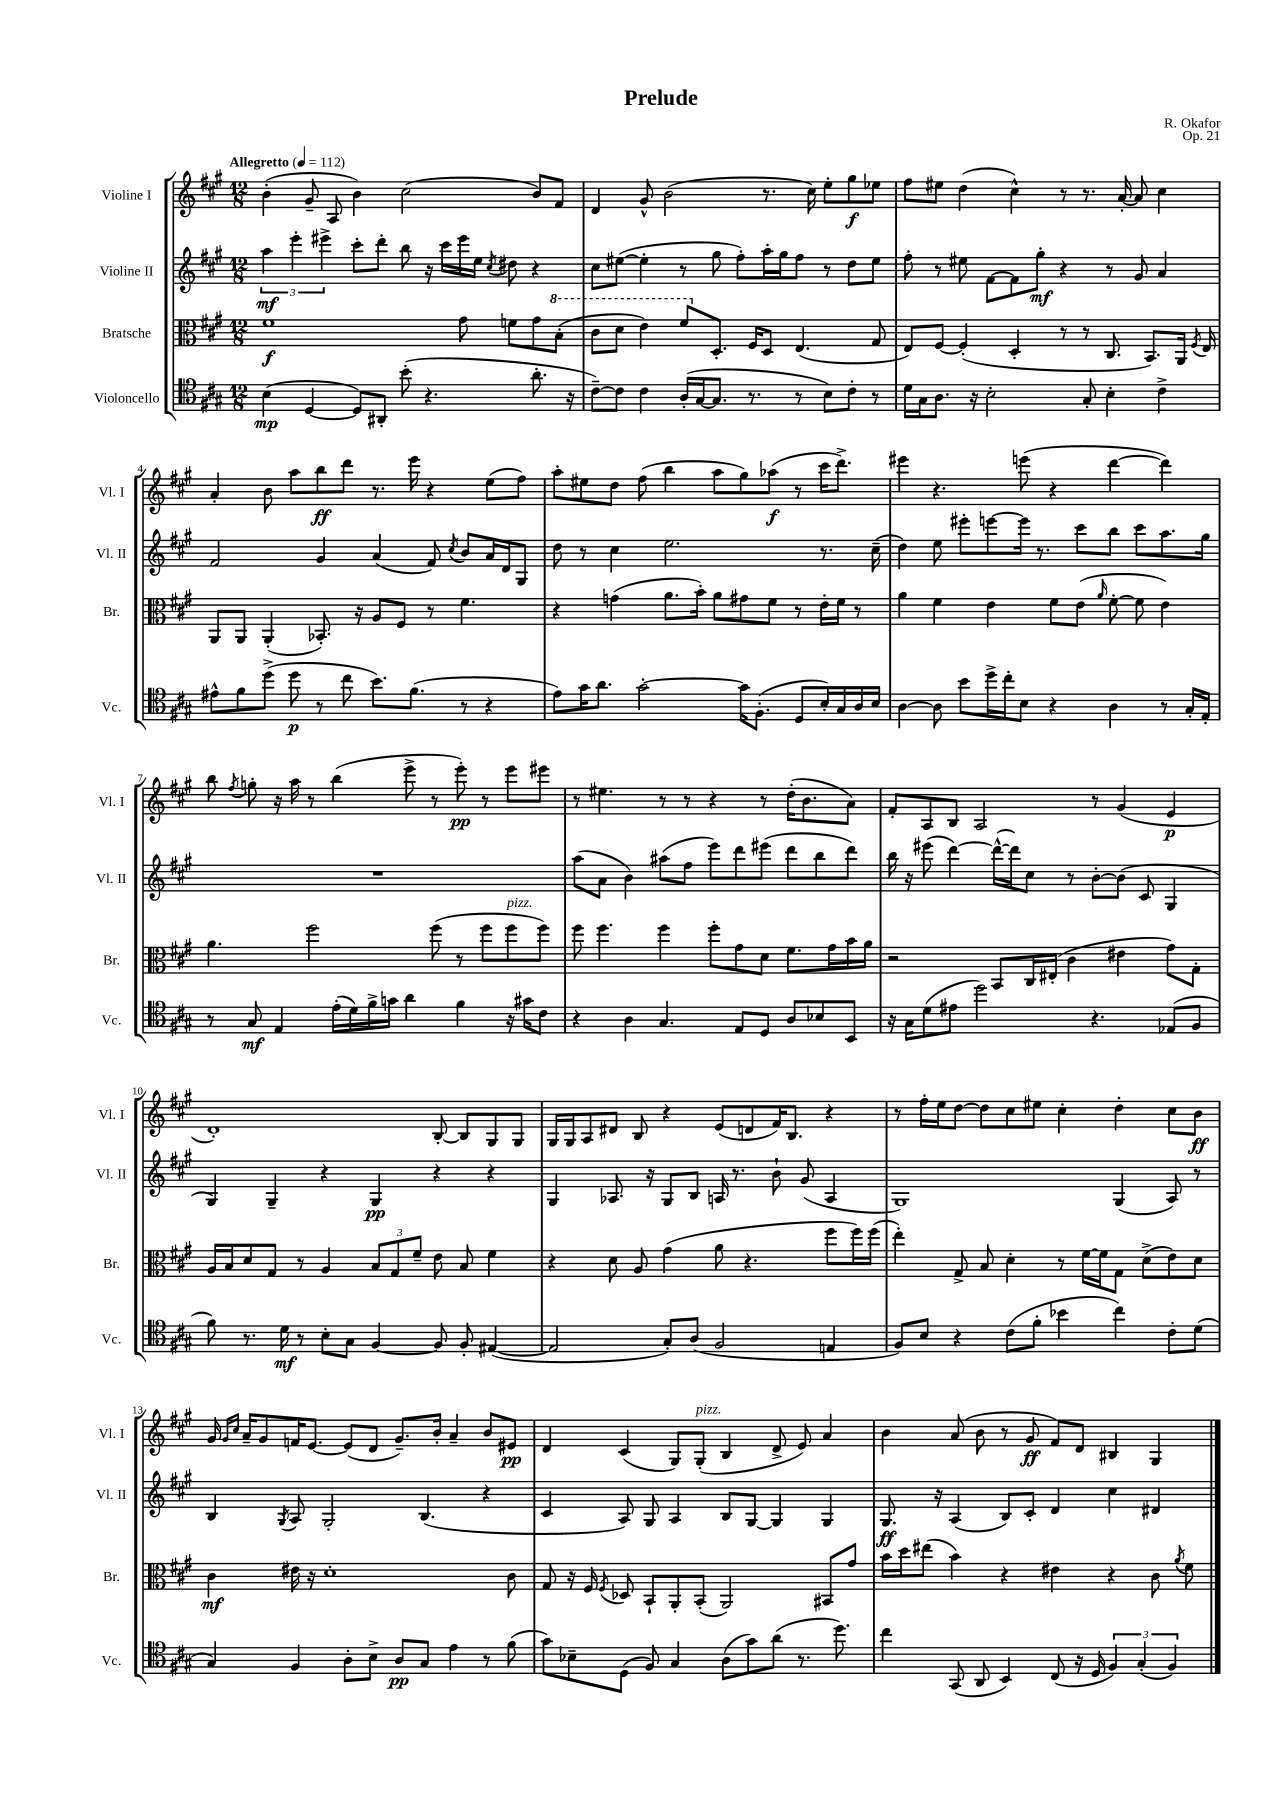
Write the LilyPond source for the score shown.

\header { title = "Prelude" composer = "R. Okafor" opus = "Op. 21" }
<<
\new StaffGroup <<
\new Staff = "s0" \with { instrumentName = "Violine I" shortInstrumentName = "Vl. I" } {
    \clef treble \key a \major \numericTimeSignature \time 12/8 \tempo "Allegretto" 4 = 112
    \autoBeamOff b'4-.( gis'8-- a8 b'4) cis''2( b'8[) fis'8] |
    d'4 gis'8-^ b'2( r8. cis''16) e''8[-. gis''8\f ees''8] |
    fis''8[ eis''8] d''4( cis''4-^) r8 r8. a'16~-. a'8 cis''4 |
    a'4-. b'8 a''8[ b''8\ff d'''8] r8. e'''16 r4 e''8[( fis''8]) |
    a''8[-. eis''8 d''8] fis''8( b''4 a''8[ gis''8) aes''8]\f( r8 cis'''16[ d'''8.]->) |
    eis'''4 r4. e'''8( r4 d'''4~ d'''4) |
    b''8 \acciaccatura { fis''8 } g''8-. r16 a''16 r8 b''4( e'''8-> r8 e'''8-.\pp) r8 e'''8[ eis'''8] |
    r8 eis''4. r8 r8 r4 r8 d''16[-.( b'8. a'8]) |
    fis'8[-. a8 b8] a2 r8 gis'4( e'4\p |
    d'1-.) b8~-. b8[ gis8 gis8] |
    gis16[ gis16 a8 dis'8] b8 r4 e'8[( d'8 fis'16) b8.] r4 |
    r8 fis''16[-. e''16 d''8]~ d''8[ cis''8 eis''8] cis''4-. d''4-. cis''8[ b'8]\ff |
    gis'16 \grace { gis'16[ cis''16] } a'16[-- gis'8 f'16 e'8.]~ e'8[( d'8] gis'8.[--) b'16]-. a'4-- b'8[ eis'8]\pp |
    d'4 cis'4( gis8[) gis8]-.^\markup { \italic "pizz." }( b4 d'8-> e'8) a'4 |
    b'4 a'8( b'8 r8 gis'8\ff fis'8[) d'8] bis4 gis4 \bar "|." |
}
\new Staff = "s1" \with { instrumentName = "Violine II" shortInstrumentName = "Vl. II" } {
    \clef treble \key a \major \numericTimeSignature \time 12/8
    \autoBeamOff \tuplet 3/2 { a''4\mf e'''4-. eis'''4-> } cis'''8[-. d'''8]-. b''8 r16 cis'''16[ eis'''16 e''16] \acciaccatura { cis''8 } dis''8 r4 |
    cis''8[ eis''8]~( eis''4-. r8 gis''8 fis''8[-.) a''16-. gis''16 fis''8] r8 d''8[ eis''8] |
    fis''8-. r8 eis''8 fis'8[~ fis'8 gis''8]-.\mf r4 r8 gis'8 a'4 |
    fis'2 gis'4 a'4( fis'8) \acciaccatura { cis''8 } b'8[ a'16 d'16 gis8] |
    d''8 r8 cis''4 e''2. r8. cis''16--( |
    d''4) e''8 eis'''8[-. e'''8~ e'''16] r8. cis'''8[ b''8] cis'''8[ a''8. gis''16] |
    R1. |
    a''8[( a'8] b'4) ais''8[( fis''8] e'''8[) d'''8 eis'''8]( d'''8[ b''8 d'''8]) |
    b''16 r16 eis'''8( d'''4~) d'''16[~-^( d'''16) cis''8] r8 b'8[~-. b'8]( cis'8 gis4 |
    gis4) gis4-- r4 gis4\pp r4 r4 |
    gis4 aes8. r16 gis8[ b8] a16 r8. b'8-! gis'8( a4 |
    gis1) gis4( a8) r8 |
    b4 \acciaccatura { gis8 } a8 gis2-. b4.( r4 |
    cis'4 a8) gis8 a4 b8[ gis8]~ gis4 gis4 |
    gis8.\ff r16 a4( b8[) cis'8]-. d'4 cis''4 dis'4 \bar "|." |
}
\new Staff = "s2" \with { instrumentName = "Bratsche" shortInstrumentName = "Br." } {
    \clef alto \key a \major \numericTimeSignature \time 12/8
    \autoBeamOff fis'1\f gis'8 f'8[ gis'8 \ottava #1 b'8]-.( |
    cis''8[ d''8] e''4) fis''8[ \ottava #0 d8.]-. fis16[ d8] e4.( gis8 |
    e8[) fis8]~ fis4-.( d4-. r8 r8 cis8. b,8.[) a,16] \acciaccatura { fis8 } e16 |
    a,8[ a,8] a,4-.( bes,8.-.) r16 a8[ fis8] r8 fis'4. |
    r4 g'4( a'8.[ b'16]-.) a'8[ gis'8 fis'8] r8 e'16[-. fis'16] r8 |
    a'4 fis'4 e'4 fis'8[ e'8]( \grace { a'16 } fis'8~-. fis'8 e'4) |
    a'4. fis''2 fis''8( r8 fis''8[ fis''8^\markup { \italic "pizz." } fis''8]) |
    fis''8 fis''4. fis''4 fis''8[-. gis'8 d'8] fis'8.[ gis'16 b'16 a'16] |
    r2 b,8[ cis16 eis16]-.( cis'4 eis'4 gis'8[) gis8]-. |
    a16[ b16 d'8 gis8] r8 a4 \tuplet 3/2 { b8[ gis8 fis'8]-- } e'8 b8 fis'4 |
    r4 d'8 a8 gis'4( a'8 r4. fis''8[ fis''16) fis''16]( |
    e''4-.) gis8-> b8 d'4-. r8 fis'16[~ fis'16 gis8] d'8[->( e'8) d'8] |
    cis'4\mf eis'16 r16 d'1-. cis'8 |
    gis8 r16 fis16 \acciaccatura { fis8 } des8 b,8[-! a,8-. b,8]-.( a,2) bis,8[ gis'8] |
    b'16[ d''16 eis''8]( b'4) r4 eis'4 r4 cis'8 \acciaccatura { a'8 } fis'8 \bar "|." |
}
\new Staff = "s3" \with { instrumentName = "Violoncello" shortInstrumentName = "Vc." } {
    \clef tenor \key a \major \numericTimeSignature \time 12/8
    \autoBeamOff b4\mp( d4~ d8[) ais,8]-. b'8-.( r4. a'8.-. r16 |
    cis'8[~--) cis'8] cis'4 a16[-.( gis16~ gis8.] r8. r8 b8[) cis'8]-. r8 |
    d'16[ gis16 a8.] r16 b2-. gis8-. b4-. cis'4-> |
    eis'8[-^ fis'8 d''8]->( d''8\p r8 cis''8 b'8.[) fis'8.]( r8 r4 |
    e'8[) gis'16 a'8.] gis'2~-. gis'16[ fis8.]-.( d8[ b16-.) gis16 a16 b16] |
    a4~ a8 b'8[ d''16-> cis''16-. b8] r4 a4 r8 gis16[-. e16]-. |
    r8 gis8\mf e4 e'16[-.( d'16) fis'16-> g'16] a'4 fis'4 r16 gis'16[ cis'8] |
    r4 a4 gis4. e8[ d8] a8[ bes8 b,8] |
    r16 gis16[ d'8( eis'8] d''2) r4. ees8[( fis8] |
    fis'8) r8. d'16\mf r8 b8[-. gis8] fis4~ fis8 fis8-. eis4~( |
    eis2 gis8[-.) a8]( fis2 e4 |
    fis8[) b8] r4 cis'8[( fis'8]-. bes'4 cis''4) cis'8[-. d'8]( |
    gis4) fis4 a8[-. b8]-> a8[\pp gis8] e'4 r8 fis'8( |
    gis'8[) bes8-- d8]( fis8) gis4 a8[( gis'8) a'8]( r8. d''8.) |
    cis''4 gis,8( a,8 b,4) cis8( r16 d16 \tuplet 3/2 { fis4) gis4-.( fis4) } \bar "|." |
}
>>
>>
